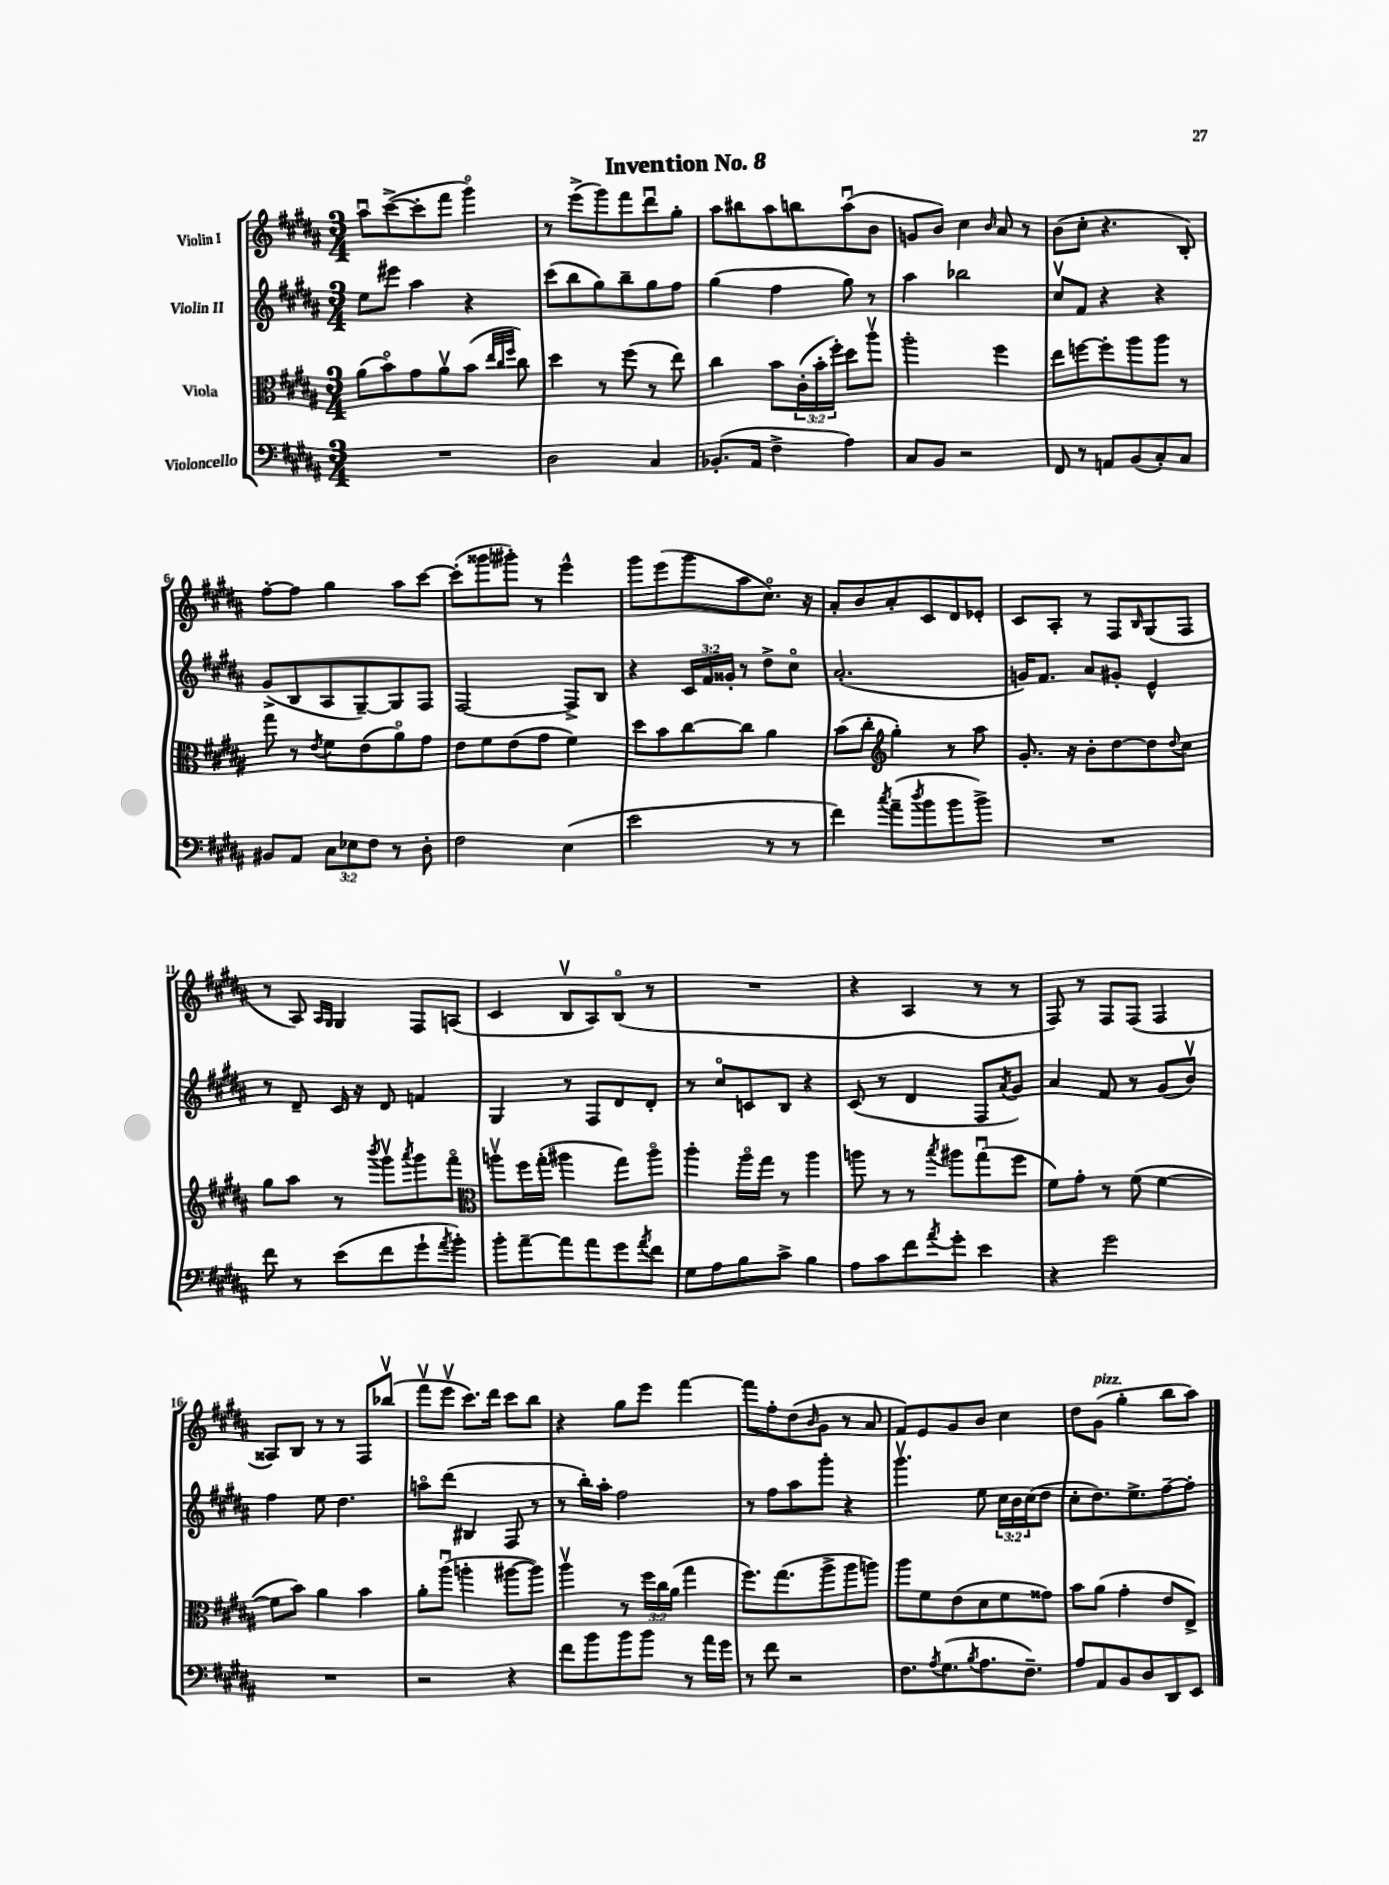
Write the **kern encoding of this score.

**kern	**kern	**kern	**kern
*staff4	*staff3	*staff2	*staff1
*clefF4	*clefC3	*clefG2	*clefG2
*k[f#c#g#d#a#]	*k[f#c#g#d#a#]	*k[f#c#g#d#a#]	*k[f#c#g#d#a#]
*M3/4	*M3/4	*M3/4	*M3/4
2.r	(8a#	8ee	8aa#u
.	8bo)	8eee#	([8ccc#^
.	8g#	4aa#	8ccc#']
.	8a#v	.	8fff#
.	(8b	4r	4ggg#o)
.	32qqee	.	.
.	32qqcc#	.	.
.	32qqff#	.	.
.	8cc#)	.	.
=	=	=	=
2D#	4dd#	(8ccc#	8r
.	.	8bb	(8eee^
.	8r	8gg#)	8ggg#)
.	(8ff#	8bb~	8fff#
4C#	8r	8gg#	8ddd#u
.	8ee)	8ff#	8gg#'
=	=	=	=
(8.BB-'	4cc#	(4gg#	8aa#
.	.	.	8bb#
16AA#	.	.	.
4F#^	8b	4ff#	8aa#
.	(24c#'	.	8bb
.	24b'	.	.
.	24ff#')	.	.
4A#)	8dd#	8gg#)	(8aa#u
.	8aa#v	8r	8b
=	=	=	=
8C#	2aa#'	4aa#	8g
8BB	.	.	8b)
2r	.	2bb-	4cc#
.	.	.	16qqb
.	4ff#	.	8a#
.	.	.	8r
=	=	=	=
8FF#	8ee	8cc#v	(8b
8r	[8ff	8f#	8cc#'
8AA	8ff']	4r	4.r
(8BB	8aa#	.	.
8C#')	8aa#	4r	.
8C#	8r	.	8B')
=	=	=	=
8BB#	8gg#	(8g#^	[8ff#'
8AA#	8r	8B	8ff#]
.	8qe	.	.
12C#	8f#	8A#	4gg#
12E-	.	.	.
.	(8e	[8G#~)	.
12F#	.	.	.
8r	8a#o)	8G#]	8aa#
8D#'	8g#	8F#	[8ccc#
=	=	=	=
2F#	8e	[2F#	(8ccc#']
.	8f#	.	8ggg##
.	(8e	.	8ggg#')
.	8g#	.	8r
(4E	4f#)	8F#^]	4eee^^
.	.	8B	.
=	=	=	=
2e	8dd#	4r	8ggg#
.	8b	.	(8eee
.	[8cc#	24c#	8ggg#
.	.	24f#	.
.	.	24g##'	.
.	8cc#]	8r	8aa#
8r	4a#	8dd#^	8.cc#o)
8r	.	8cc#o	.
.	.	.	16r
=	=	=	=
4f#)	(8b	(2.a#'	8a#'
.	8cc#'	.	8b
*	*clefG2	*	*
8qcc#	.	.	.
(8a#~	4gg#')	.	8a#'
8qdd#	.	.	.
8b	.	.	8c#
8b	8r	.	8d#
8b^)	8aa#	.	8e-'
=	=	=	=
2.r	8.g#'	16g)	8c#
.	.	8.f#	.
.	.	.	8A#'
.	16r	.	.
.	8b'	8a#	8r
.	[8dd#	8g#'	8F#
.	.	.	16qqB
.	8dd#]	4e^^	(8G#
.	8qqdd#	.	.
.	8cc#	.	8F#
=	=	=	=
8f#	8gg#	8r	8r
8r	8aa#	8d#~	8A#)
.	.	.	16qqA#
.	.	.	16qqG#
(8e	8r	16c#	4G#
.	.	16r	.
.	8qbbb	.	.
8f#	8ggg#v	8d#	.
.	8qaaa#	.	.
8g#`	8ggg#	4f	8F#
8qa#	.	.	.
8b')	8fff#o	.	(8A
=	=	=	=
*	*clefC3	*	*
8b'	8aav	4G#	4c#
[8a#~	16ff#	.	.
.	(16gg#'	.	.
8a#]	4aa#	8r	8Bv
8a#	.	8F#	8A#)
8g#	8gg#)	8d#	(8Bo
8qa#	.	.	.
8f#	8aa#o	8d#'	8r
=	=	=	=
8G#	4aa#'	8r	2.r
8A#	.	8cc#o	.
8B	16aa#o	8c	.
.	16gg#	.	.
8c#^	8r	8B	.
4B	4aa#	4r	.
=	=	=	=
8A#	8aa	(8c#	4r
8c#	8r	8r	.
8f#	8r	4d#	4A#
8qa#	8qbb	.	.
8g#'	8aa#	.	.
4e	(8gg#u	8F#	8r
.	.	8qa#	.
.	8ff#	8g#)	8r
=	=	=	=
4r	8f#)	4a#	8F#)
.	8g#'	.	8r
2g#	8r	8f#	8F#
.	(8f#	8r	(8F#
.	[4f#	(8g#	4F#
.	.	8bv)	.
=	=	=	=
2.r	8f#]	4ff#	8A##)
.	8b)	.	8B
.	4a#	8ee	8r
.	.	4.dd#	8r
.	4b	.	8F#
.	.	.	(8bb-v
=	=	=	=
2r	8a#'	8aao	8fff#v
.	(8aa#u	(8ddd#	8eeev
.	4aa'	4B#	8.ccc#)
.	.	.	16ddd#
4r	[8aa#	8F#	8ccc#
.	8aa#])	8r	8bb
=	=	=	=
8f#	4aa#v	8r	4r
8b	.	16bb')	.
.	.	16aa#'	.
8b	8r	2ff#	8gg#
8b	24ff#	.	8eee
.	24cc#	.	.
.	(24a#	.	.
8r	4gg#	.	[4fff#
16a#	.	.	.
16g#	.	.	.
=	=	=	=
8r	8.ff#)	8r	8fff#]
8f#	.	8ff#	8ff#'
.	(8.gg#	.	.
2r	.	8aa#	(8dd#
.	.	.	16qqb
.	8aa#^	8ggg#'	8g#
.	8aa#	4r	8r
.	8aa)	.	8a#
=	=	=	=
8.F#	8aa#	4.ggg#v	8f#)
.	8f#	.	8e
8qA#	.	.	.
(8.G#	.	.	.
.	(8e	.	8g#
8qB	.	.	.
8.A#	8d#	8ee	8b
.	8f#	24cc#	4cc#
.	.	24b	.
8.F#~)	.	.	.
.	.	(24cc#	.
.	8g##)	8dd#	.
=	=	=	=
8A#	8b	8cc#'	8dd#
8AA#	(8a#	8.dd#)	(8g#
8BB	4g#'	.	4gg#'
.	.	8.ee^	.
8D#	.	.	.
8DD#	8e	[8ff#~	8bb
8EE	8E^)	8ff#']	8aa#)
==	==	==	==
*-	*-	*-	*-
